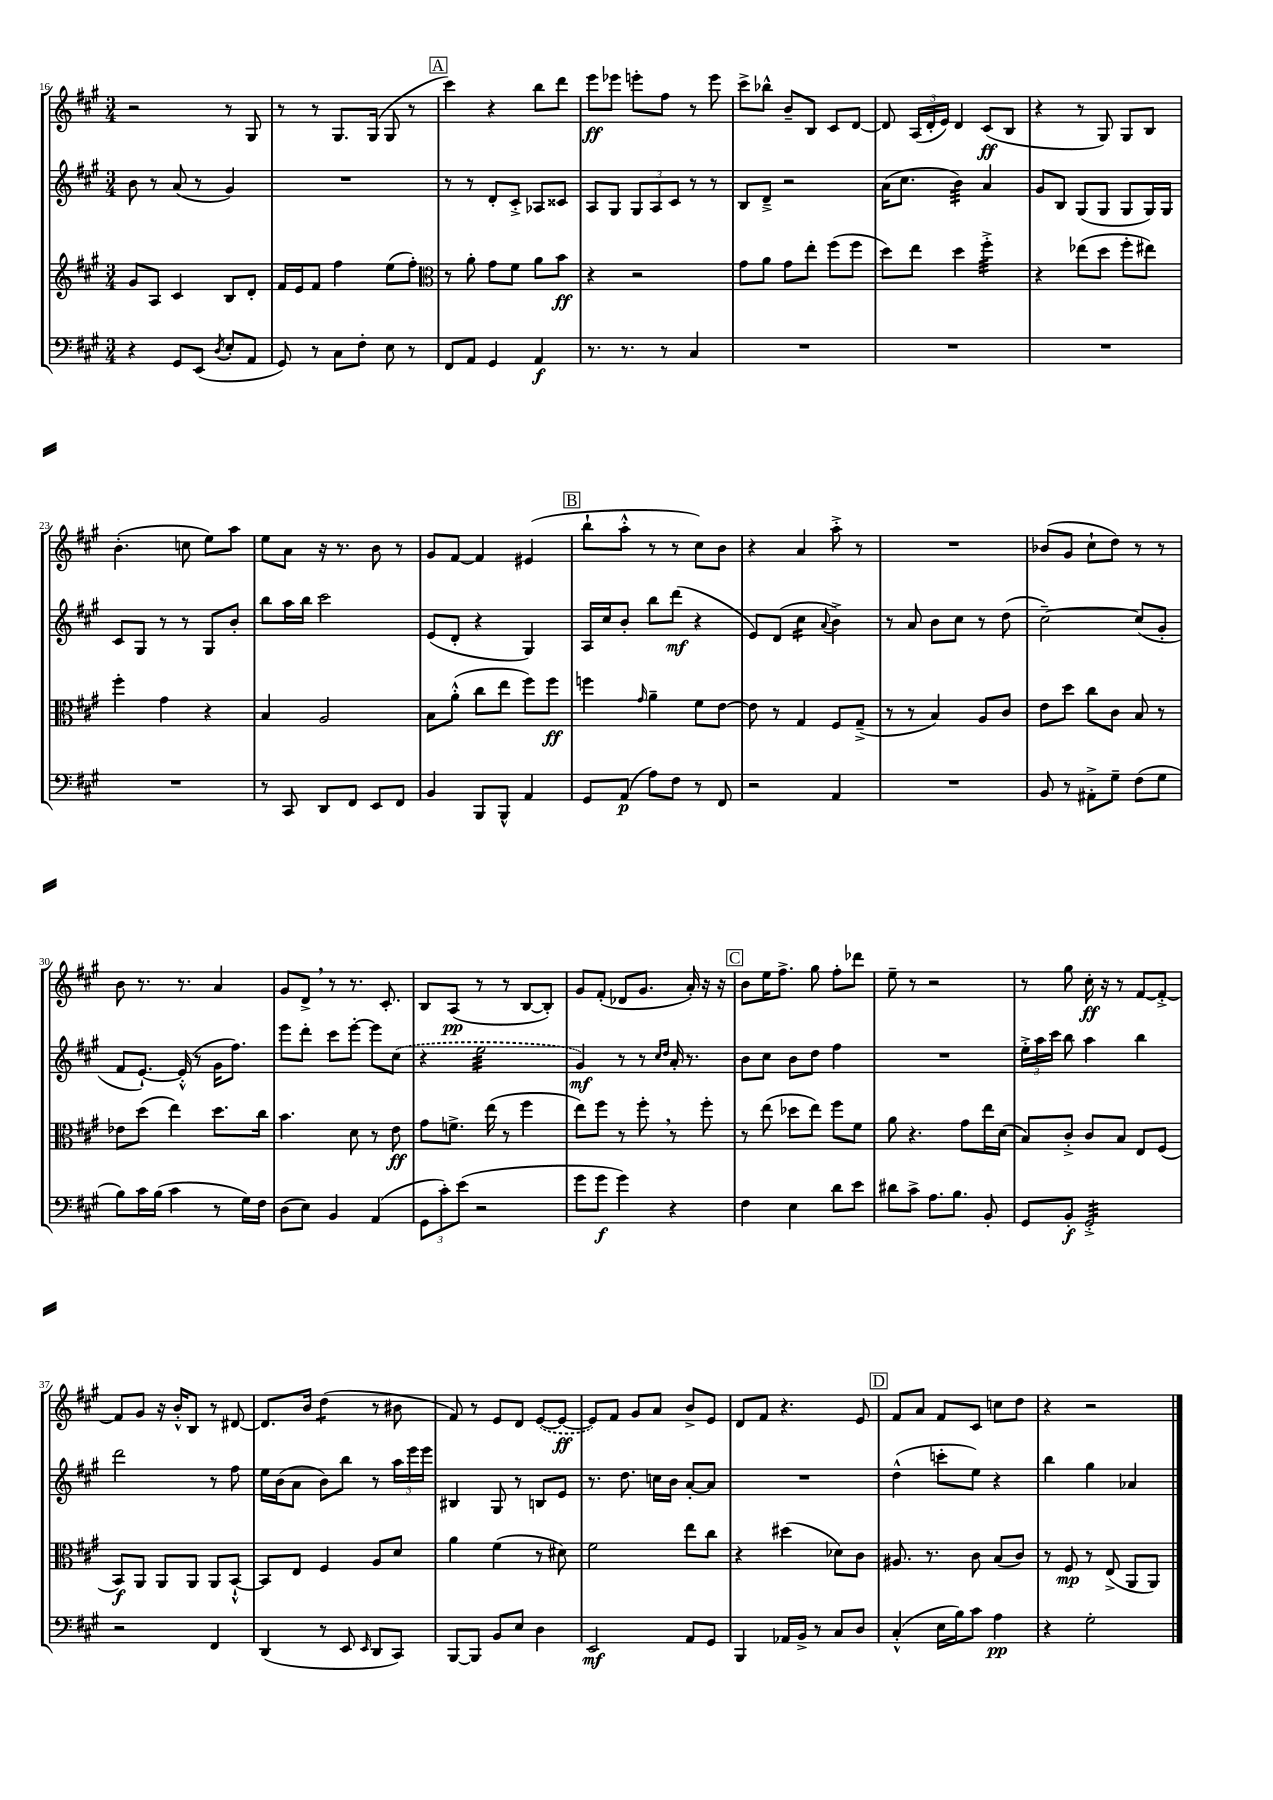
<<
\new StaffGroup <<
\new Staff = "s0" {
    \clef treble \key a \major \numericTimeSignature \time 3/4
    \autoBeamOff r2 r8 gis8 |
    r8 r8 gis8.[ gis16]( gis8 r8 |
    \mark \markup { \box "A" } cis'''4) r4 b''8[ d'''8] |
    e'''8[\ff ees'''8] e'''8[-. fis''8] r8 e'''8 |
    cis'''8[-> bes''8]-^ b'8[-- b8] cis'8[ d'8]~ |
    d'8 \tuplet 3/2 { a16[( d'16-. e'16]) } d'4 cis'8[\ff( b8] |
    r4 r8 gis8) gis8[ b8] |
    b'4.-.( c''8 e''8[) a''8] |
    e''8[ a'8] r16 r8. b'8 r8 |
    gis'8[ fis'8]~ fis'4 eis'4( |
    \mark \markup { \box "B" } b''8[-! a''8]-.-^ r8 r8 cis''8[) b'8] |
    r4 a'4 a''8-.-> r8 |
    R2. |
    bes'8[( gis'8] cis''8[-! d''8]) r8 r8 |
    b'8 r8. r8. a'4 |
    gis'8[ d'8]-> \breathe r8 r8. cis'8.-. |
    b8[ a8]\pp( r8 r8 b8[~ b8]-.) |
    gis'8[ fis'8]-.( des'8[ gis'8.] a'16-.) r16 r16 |
    \mark \markup { \box "C" } b'8[ e''16 fis''8.]-> gis''8 fis''8[-. des'''8] |
    e''8-- r8 r2 |
    r8 gis''8 cis''16-.\ff r16 r8 fis'8[~ fis'8]~-.-> |
    fis'8[ gis'8] r16 b'16[-.-^ b8] r8 dis'8~ |
    dis'8.[ b'16] d''4:8( r8 bis'8 |
    fis'8) r8 e'8[ d'8] \once \slurDashed e'8[~( e'8]~\ff |
    e'8[) fis'8] gis'8[ a'8] b'8[-> e'8] |
    d'8[ fis'8] r4. e'8 |
    \mark \markup { \box "D" } fis'8[ a'8] fis'8[ cis'8] c''8[ d''8] |
    r4 r2 \bar "|." |
}
\new Staff = "s1" {
    \clef treble \key a \major \numericTimeSignature \time 3/4
    \autoBeamOff b'8 r8 a'8( r8 gis'4) |
    R2. |
    \mark \markup { \box "A" } r8 r8 d'8[-. cis'8]-.-> aes8[ cisis'8] |
    a8[ gis8] \tuplet 3/2 { gis8[ a8 cis'8] } r8 r8 |
    b8[ d'8]---> r2 |
    a'16[( cis''8.] b'4:32) a'4 |
    gis'8[ b8] gis8[( gis8] gis8[ gis16) gis16] |
    cis'8[ gis8] r8 r8 gis8[ b'8]-. |
    b''8[ a''16 b''16] cis'''2 |
    e'8[( d'8]-. r4 gis4) |
    \mark \markup { \box "B" } a16[ cis''16 b'8]-. b''8[ d'''8]\mf( r4 |
    e'8[) d'8]( cis''4:16 \appoggiatura { a'8 } b'4->) |
    r8 a'8 b'8[ cis''8] r8 d''8( |
    cis''2~--) cis''8[( gis'8]-. |
    fis'8[ e'8.]~-!) e'16-.-^( r8 gis'16[ fis''8.]) |
    e'''8[ d'''8]-. cis'''8[ e'''8]~-. e'''8[ \once \slurDashed cis''8]( |
    r4 e''2:32 |
    gis'4\mf) r8 r8 \grace { cis''16[ d''16] } a'16-. r8. |
    \mark \markup { \box "C" } b'8[ cis''8] b'8[ d''8] fis''4 |
    R2. |
    \tuplet 3/2 { e''16[-.-> a''16 cis'''16] } b''8 a''4 b''4 |
    d'''2 r8 fis''8 |
    e''16[ b'16( a'8] b'8[) b''8] r8 \tuplet 3/2 { a''16[ e'''16 e'''16] } |
    bis4 gis8 r8 b8[ e'8] |
    r8. d''8. c''16[ b'16] a'8[~-. a'8] |
    R2. |
    \mark \markup { \box "D" } d''4-^( c'''8[-. e''8]) r4 |
    b''4 gis''4 aes'4 \bar "|." |
}
\new Staff = "s2" {
    \clef treble \key a \major \numericTimeSignature \time 3/4
    \autoBeamOff gis'8[ a8] cis'4 b8[ d'8]-. |
    fis'16[ e'16 fis'8] fis''4 e''8[( fis''8]-.) |
    \mark \markup { \box "A" } \clef alto r8 a'8-. gis'8[ fis'8] a'8[ b'8]\ff |
    r4 r2 |
    gis'8[ a'8] gis'8[ e''8]-. fis''8[( fis''8] |
    d''8[) e''8] d''4 fis''4:32-.-> |
    r4 ees''8[( d''8] fis''8[-. eis''8]) |
    fis''4-. gis'4 r4 |
    b4 a2 |
    b8[ a'8]-.-^( cis''8[ e''8] fis''8[) fis''8]\ff |
    \mark \markup { \box "B" } f''4 \grace { gis'16 } a'4-- fis'8[ e'8]~ |
    e'8 r8 gis4 fis8[ gis8]--->( |
    r8 r8 b4) a8[ cis'8] |
    e'8[ d''8] cis''8[ cis'8] b8 r8 |
    ees'8[ d''8]( e''4) d''8.[ cis''16] |
    b'4. d'8 r8 e'8\ff |
    gis'8[ f'8.]-> e''16( r8 fis''4 |
    e''8[) fis''8] r8 fis''8-. \breathe r8 fis''8-. |
    \mark \markup { \box "C" } r8 e''8( des''8[ e''8]) fis''8[ fis'8] |
    a'8 r4. gis'8[ e''16 d'16]( |
    b8[) cis'8]-.-> cis'8[ b8] e8[ fis8]( |
    b,8[\f) a,8] a,8[ a,8] a,8[ b,8]~-!-^ |
    b,8[ e8] fis4 a8[ d'8] |
    a'4 fis'4( r8 dis'8) |
    fis'2 e''8[ cis''8] |
    r4 dis''4( des'8[) cis'8] |
    \mark \markup { \box "D" } ais8. r8. cis'8 b8[( cis'8]) |
    r8 fis8\mp r8 e8->( a,8[ a,8]) \bar "|." |
}
\new Staff = "s3" {
    \clef bass \key a \major \numericTimeSignature \time 3/4
    \autoBeamOff r4 gis,8[ e,8]( \acciaccatura { d8 } e8[-. a,8] |
    gis,8) r8 cis8[ fis8]-. e8 r8 |
    \mark \markup { \box "A" } fis,8[ a,8] gis,4 a,4\f |
    r8. r8. r8 cis4 |
    R2. |
    R2. |
    R2. |
    R2. |
    r8 cis,8 d,8[ fis,8] e,8[ fis,8] |
    b,4 b,,8[ b,,8]-^ a,4 |
    \mark \markup { \box "B" } gis,8[ a,8]\p( a8[) fis8] r8 fis,8 |
    r2 a,4 |
    R2. |
    b,8 r8 ais,8[-.-> gis8]-- fis8[( gis8] |
    b8[) cis'16 b16]( cis'4 r8 gis16[) fis16] |
    d8[( e8]) b,4 a,4( |
    \tuplet 3/2 { gis,8[ cis'8-.) e'8]( } r2 |
    gis'8[ gis'8]\f gis'4) r4 |
    \mark \markup { \box "C" } fis4 e4 d'8[ e'8] |
    dis'8[ cis'8]-> a8.[ b8.] b,8-. |
    gis,8[ b,8]-.\f gis,2:32-.-> |
    r2 fis,4 |
    d,4( r8 e,8 \grace { e,16 } d,8[ cis,8]) |
    b,,8[~ b,,8] b,8[ e8] d4 |
    e,2\mf a,8[ gis,8] |
    b,,4 aes,16[ b,16]-> r8 cis8[ d8] |
    \mark \markup { \box "D" } cis4-.-^( e16[ b16) cis'8] a4\pp |
    r4 gis2-. \bar "|." |
}
>>
>>
\layout { \context { \Score currentBarNumber = #16 } }
